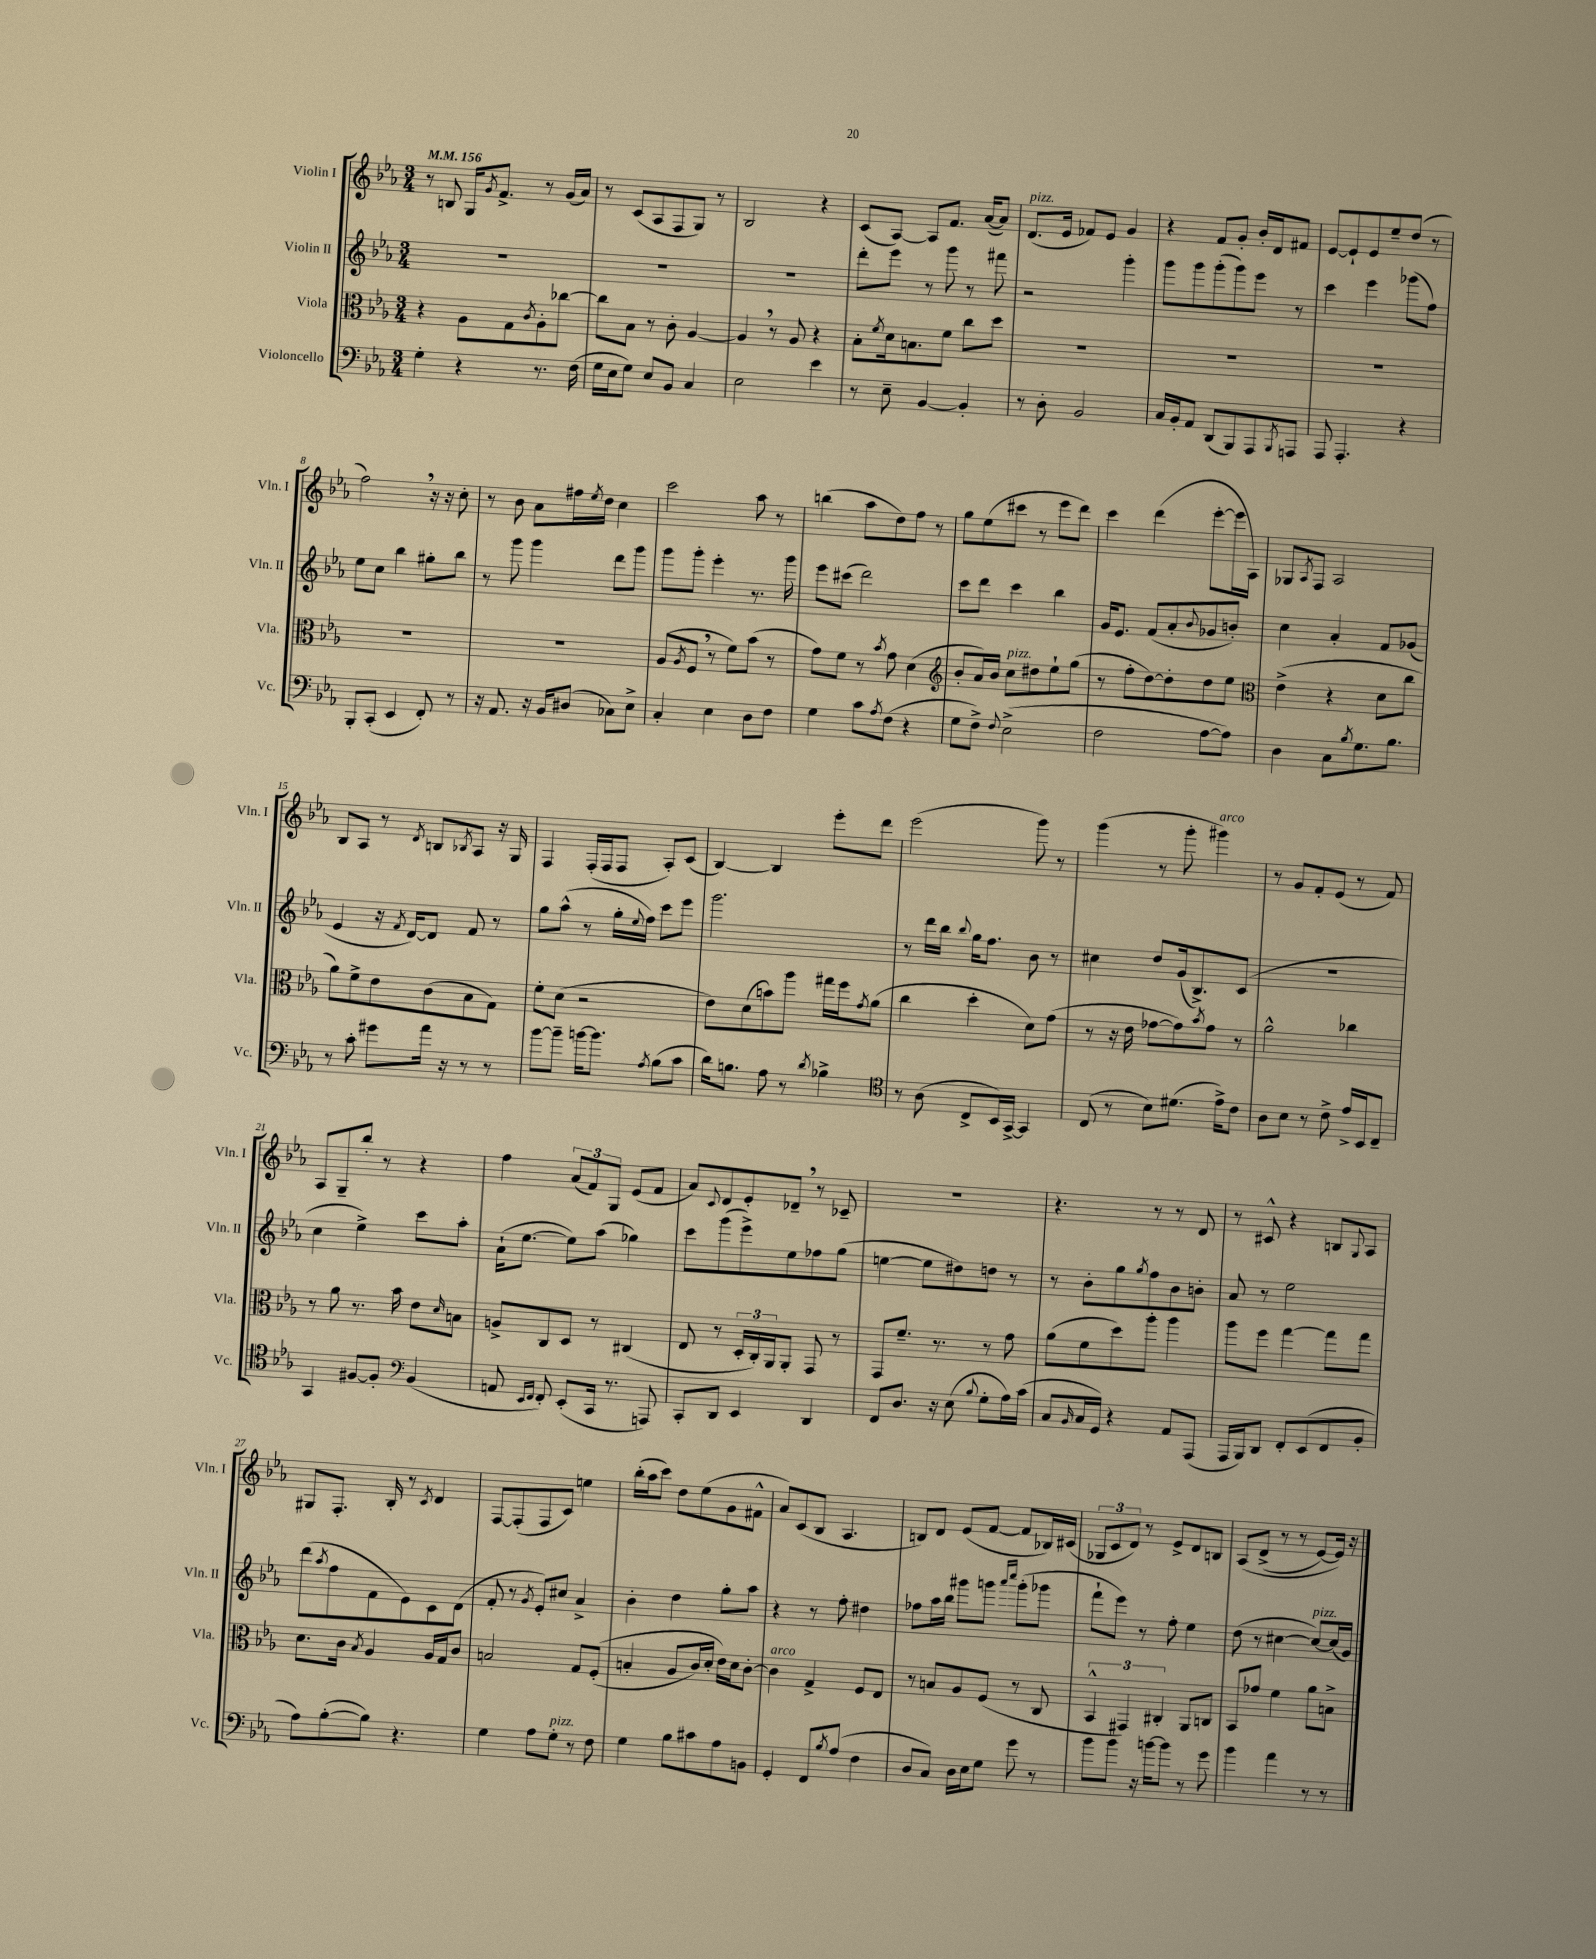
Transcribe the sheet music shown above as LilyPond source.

<<
\new StaffGroup <<
\new Staff = "s0" \with { instrumentName = "Violin I" shortInstrumentName = "Vln. I" } {
    \clef treble \key ees \major \numericTimeSignature \time 3/4 \tempo 4 = 156
    r8 b8 g16 \acciaccatura { g'8 } f'8.-> r8 g'16( aes'16) |
    r8 c'8( aes8 f8 g8) r8 |
    bes2 r4 |
    c'8( aes8~) aes8 f'8. aes'16~( aes'8) |
    d'8.^\markup { \italic "pizz." }( ees'16 fes'8) ees'8 g'4 |
    r4 f'8 g'8-. bes'16-. d'16 fis'8 |
    ees'8~ ees'8-! ees'8 ees''8-- d''8( r8 |
    f''2) \breathe r16 r16 c''8-. |
    r8 bes'8 aes'8 fis''16 \acciaccatura { ees''8 } d''16 c''4 |
    c'''2 aes''8 r8 |
    b''4( aes''8 d''8) f''8 r8 |
    g''8 ees''8( cis'''8 r8 ees'''8 d'''8) |
    c'''4 d'''4( ees'''8~-. ees'''16 aes16) |
    ges8 \acciaccatura { aes8 } f8 aes2 |
    bes8 aes8 r8 \acciaccatura { d'8 } b8 \acciaccatura { bes8 } aes8 r16 g16 |
    f4 f16-.( f16 f8 aes8-.) c'8( |
    bes4~) bes4 ees'''8-. d'''8 |
    ees'''2( g'''8) r8 |
    g'''4( r8 g'''8-. gis'''4^\markup { \italic "arco" }) |
    r8 g'8 f'8-. ees'8( r8 f'8) |
    aes8 g8-- bes''8-. r8 r4 |
    f''4 \tuplet 3/2 { aes'8( f'8) g8 } ees'8( f'8 |
    aes'8) \appoggiatura { c'8 } d'8 ees'8-. des'8-- \breathe r8 ces'8-- |
    R2. |
    r4. r8 r8 d'8 |
    r8 cis'8-^ r4 b8 \appoggiatura { g8 } aes8 |
    gis8 f8.-. bes16-. r8 \acciaccatura { c'8 } d'4 |
    f8~ f8-.( f8 c'8) e''4 |
    bes''16-.( aes''16 c'''8) d''8 ees''8( g'8 fis'8-^ |
    aes'8) c'8( bes8 aes4. |
    b8) d'8 ees'8( f'8~ f'8 bes16) cis'16( |
    \tuplet 3/2 { ges8 c'8 d'8) } r8 ees'8-> d'8 b8 |
    aes8\( d'8->( r8 r8 ees'8~) ees'16\) r16 \bar "|." |
}
\new Staff = "s1" \with { instrumentName = "Violin II" shortInstrumentName = "Vln. II" } {
    \clef treble \key ees \major \numericTimeSignature \time 3/4
    R2. |
    R2. |
    R2. |
    d'''8-. ees'''8 r8 g'''8 r8 fis'''8 |
    r2 g'''4-. |
    g'''8 g'''8 g'''8-.( g'''8) ees'''8 r8 |
    c'''4 ees'''4 ges'''8( f''8) |
    ees''8 c''8 bes''4 gis''8-. bes''8 |
    r8 g'''8 g'''4 d'''8 g'''8 |
    g'''8 g'''8-. ees'''4-. r8. g'''16 |
    ees'''8 cis'''8( d'''2) |
    c'''8 d'''8 c'''4 bes''4 |
    g'16 ees'8. f'8( aes'8-. \appoggiatura { bes'8 } ges'8 b'8-.) |
    c''4 aes'4-. f'8 ges'8( |
    ees'4 r16 \acciaccatura { f'8 } d'16~) d'8 f'8 r8 |
    g''8 aes''8-^( r8 g''16-. \appoggiatura { ees''8 } f''16) c'''8 ees'''8 |
    g'''2. |
    r8 d'''16 bes''16 \appoggiatura { bes''8 } g''16 f''8. bes'8 r8 |
    cis''4 d''8 g'16( bes8.->) c'8( |
    R2. |
    c''4 ees''4->) c'''8 aes''8-. |
    aes'16-!( ees''8.~ ees''8) aes''8( ges''4) |
    c'''8 g'''8( ees'''8->) ees''8 fes''8 g''8( |
    e''4~ e''8 dis''8) d''8 r8 |
    r8 bes'8-. g''8 \acciaccatura { g''8 } f''8 bes'8 b'8-. |
    aes'8 r8 ees''2 |
    d'''8( \acciaccatura { aes''8 } f''8 f'8 ees'8) c'8 d'8( |
    f'8-. r8 \acciaccatura { g'8 } ees'8-.) cis''8 aes'4-> |
    bes'4-. d''4 g''8-. aes''8 |
    r4 r8 f''8-. dis''4 |
    fes''8 aes''16 bes''16 gis'''8 g'''8 \grace { aes'''16 c''''16 } g'''8-.( ges'''8 |
    f'''8-! ees'''8) r8 f''8-. ees''4 |
    d''8( r8 cis''4~ cis''8~^\markup { \italic "pizz." }) cis''16( g'16) \bar "|." |
}
\new Staff = "s2" \with { instrumentName = "Viola" shortInstrumentName = "Vla." } {
    \clef alto \key ees \major \numericTimeSignature \time 3/4
    r4 aes8 g8 \acciaccatura { c'8 } aes8-. ces''8~ |
    ces''8 bes8 r8 c'8-. aes4~ |
    aes4 \breathe r8 aes8 r4 |
    bes8-. \acciaccatura { f'8 } d'16 b8. f'8 c''8 d''8 |
    R2. |
    R2. |
    R2. |
    R2. |
    R2. |
    aes8( \acciaccatura { aes8 } f8 \breathe r8 f'8) bes'8( r8 |
    g'8) f'8 r8 \acciaccatura { bes'8 } g'8 d'4( |
    \clef treble bes'8-. aes'16) bes'16 c''8^\markup { \italic "pizz." } dis''8 ees''8-! g''8( |
    r8 f''8-. d''8~) d''8-. d''8 ees''8 |
    \clef alto ees'4->( r4 d'8 c''8 |
    aes'8) f'8-> ees'8 c'8( bes8 g8) |
    f'8-. d'8( r2 |
    ees'8) d'8( b'8) aes''8 gis''16 f''16 \acciaccatura { g'8 } aes'8( |
    c''4 d''4-. d'8) g'8( |
    r8 r16 ees'16 ges'8~ ges'8) \acciaccatura { bes'8 } ges'8 r8 |
    aes'2-^ ces''4 |
    r8 aes'8 r8. bes'16 ees'8 \grace { d'16 } b8 |
    a8-> c8 d8 r8 cis4( |
    ees8 r8 \tuplet 3/2 { d16-. c16-.) aes,16 } aes,8-. g,8 r8 |
    g,8 f'8.-- r8. r8 g'8 |
    aes'8( f'8 d''8) aes''8-. aes''4 |
    aes''8 f''8 g''4~ g''8 g''8 |
    d'8. c'16 \acciaccatura { bes8 } aes4 aes16 g16 c'8 |
    b2 g8 f8-.(\( |
    b4-. aes8 c'16) d'16-. ees'16\) d'16 c'8~-. |
    c'4^\markup { \italic "arco" } g4-> f8 ees8 |
    r8 b8 aes8 f8( r8 c8 |
    \tuplet 3/2 { bes,4-^ gis,4) cis4-. } aes,8 c8 |
    bes,8 ges'8 f'4 aes'8 b8-> \bar "|." |
}
\new Staff = "s3" \with { instrumentName = "Violoncello" shortInstrumentName = "Vc." } {
    \clef bass \key ees \major \numericTimeSignature \time 3/4
    g4-. r4 r8. f16( |
    g16 ees16 g8) ees8 bes,8 c4 |
    ees2 ees'4 |
    r8 ees8-- bes,4~ bes,4-. |
    r8 d8-. bes,2 |
    c16 bes,16-. aes,8 d,8( bes,,8) aes,,8 \acciaccatura { bes,,8 } a,,8 |
    aes,,8 aes,,4.-. r4 |
    bes,,8-. c,8-.( ees,4 f,8-.) r8 |
    r16 aes,8. r16 bes,16 dis8( ces8) ees8-> |
    c4-. ees4 d8 f8 |
    g4 c'8 \acciaccatura { aes8 } f8( r4 |
    g8 f8->) \appoggiatura { f8 } ees2->( |
    f2 aes8~ aes8) |
    d4 c8 \acciaccatura { bes8 } g8. bes8. |
    r8 c'8-. gis'8 aes'16 r16 r8 r8 |
    bes'8~ bes'8-- b'16~ b'8. \acciaccatura { aes8 } bes8( c'8 |
    d'16) b8. aes8 r8 \acciaccatura { d'8 } bes4-> |
    \clef tenor r8 aes8( c8-> bes,16) g,16~-> g,4 |
    c8( r8 bes8) dis'8.( ees'16->) c'8 |
    aes8 bes8 r8 c'8-> ees'16-> bes,16 c8-- |
    g,4 fis8~ fis8-. \clef bass bes,4( |
    a,8 \grace { ees,16 f,16 } f,8-.) ees,8-.( c,16 r8. a,,8) |
    c,8-. d,8 ees,4 d,4 |
    f,8 d8. r16 ees8( \appoggiatura { bes8 } g8-. aes16) c'16( |
    c8 \grace { bes,16 } c16 g,16) r4 aes,8 aes,,8( |
    aes,,16 bes,,16) d,8 f,8-. ees,8( f,8 bes,8-. |
    aes8) bes8~-.( bes8) r4. |
    g4 aes8 g8-.^\markup { \italic "pizz." } r8 f8 |
    g4 bes8 cis'8 aes8 b,8 |
    g,4-. f,8 \acciaccatura { bes8 } aes8( f4 |
    d8 c8) d16 ees16 g8 g'8 r8 |
    bes'8 bes'8 r16 b'16~ b'8 r8 g'8 |
    bes'4 aes'4 r8 r8 \bar "|." |
}
>>
>>
